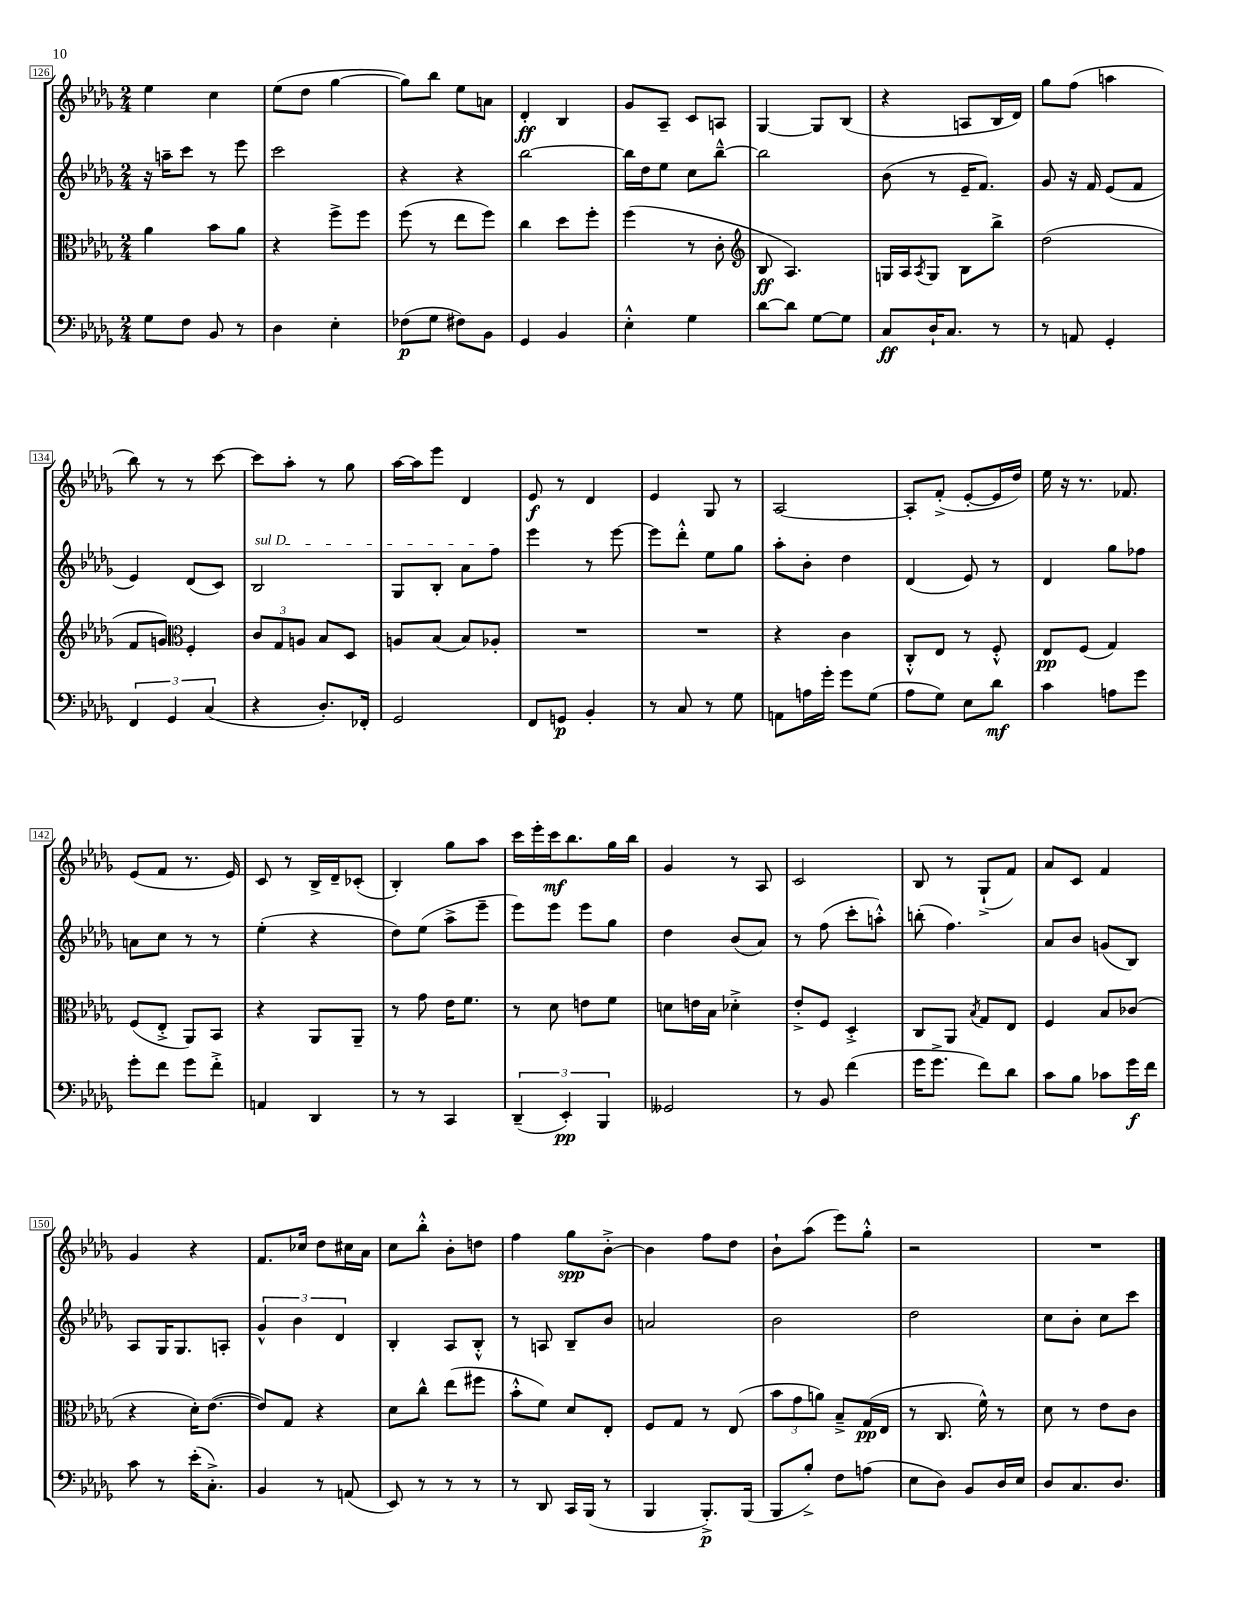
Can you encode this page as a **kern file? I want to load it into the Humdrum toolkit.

**kern	**dynam	**kern	**dynam	**kern	**kern	**dynam
*part4	*part4	*part3	*part3	*part2	*part1	*part1
*staff4	*staff4	*staff3	*staff3	*staff2	*staff1	*staff1
*clefF4	*	*clefC3	*	*clefG2	*clefG2	*
*k[b-e-a-d-g-]	*	*k[b-e-a-d-g-]	*	*k[b-e-a-d-g-]	*k[b-e-a-d-g-]	*
*M2/4	*	*M2/4	*	*M2/4	*M2/4	*
=126	=126	=126	=126	=126	=126	=126
8G-\L	.	4a-\	.	16r	4ee-\	.
.	.	.	.	16aan~\KL	.	.
8F\J	.	.	.	8ccc\J	.	.
8BB-/	.	8b-\L	.	8r	4cc\	.
8r	.	8a-\J	.	8eee-\	.	.
=127	=127	=127	=127	=127	=127	=127
4D-\	.	4r	.	2ccc\	(8ee-\L	.
.	.	.	.	.	8dd-\J	.
4E-'\	.	8ff^\L	.	.	[4gg-\	.
.	.	8ff\J	.	.	.	.
=128	=128	=128	=128	=128	=128	=128
(8F-X\L	p	(8ff\	.	4r	8gg-\L])	.
8G-\J	.	8r	.	.	8bb-\J	.
8F#X\L)	.	8ee-\L	.	4r	8ee-\L	.
8BB-\J	.	8ff\J)	.	.	8an\J	.
=129	=129	=129	=129	=129	=129	=129
4GG-/	.	4cc\	.	[2bb-\	4d-'/	ff
4BB-/	.	8dd-\L	.	.	4B-/	.
.	.	8ff'\J	.	.	.	.
=130	=130	=130	=130	=130	=130	=130
4E-'^^\	.	(4ff\	.	16bb-\LL]	8g-/L	.
.	.	.	.	16dd-\J	.	.
.	.	.	.	8ee-\J	8A-~/J	.
4G-\	.	8r	.	8cc\L	8c/L	.
.	.	8c'\	.	[8bb-~^^\J	8An/J	.
=131	=131	=131	=131	=131	=131	=131
*	*	*clefG2	*	*	*	*
[8d-\L	.	8B-/	ff	2bb-\]	[4G-/	.
8d-\J]	.	4.A-/)	.	.	.	.
[8G-\L	.	.	.	.	8G-/L]	.
8G-\J]	.	.	.	.	(8B-/J	.
=132	=132	=132	=132	=132	=132	=132
8C/L	ff	16Gn/LL	.	(8b-\	4r	.
.	.	16A-/J	.	.	.	.
.	.	8qA-/	.	.	.	.
16D-`/K	.	8G/J	.	8r	.	.
8.C/J	.	.	.	.	.	.
.	.	8B-\L	.	16e-~/KL	8An/L	.
.	.	.	.	8.f/J)	.	.
8r	.	8bb-^\J	.	.	16B-/L	.
.	.	.	.	.	16d-/JJ)	.
=133	=133	=133	=133	=133	=133	=133
8r	.	(2dd-\	.	8g-/	8gg-\L	.
8AAn/	.	.	.	16r	(8ff\J	.
.	.	.	.	16f/	.	.
4GG-'/	.	.	.	(8e-/L	4aan\	.
.	.	.	.	8f/J	.	.
!!LO:LB:g=z
=134	=134	=134	=134	=134	=134	=134
6FF/	.	8f/L	.	4e-/)	8bb-\)	.
.	.	8gn/J)	.	.	8r	.
6GG-/	.	.	.	.	.	.
*	*	*clefC3	*	*	*	*
.	.	4F'/	.	(8d-/L	8r	.
(6C/	.	.	.	.	.	.
.	.	.	.	8c/J)	[8ccc\	.
=135	=135	=135	=135	=135	=135	=135
!	!	!	!	!LO:TX:a:i:t=sul D	!	!
4r	.	12c/L	.	2B-/	8ccc\L]	.
.	.	12G-/	.	.	.	.
.	.	.	.	.	8aa-'\J	.
.	.	12An/J	.	.	.	.
8.D-'/L)	.	8B-/L	.	.	8r	.
.	.	8D-/J	.	.	8gg-\	.
16FF-X'/Jk	.	.	.	.	.	.
=136	=136	=136	=136	=136	=136	=136
2GG-/	.	8An/L	.	8G-/L	[16aa-\LL	.
.	.	.	.	.	16aa-\J]	.
.	.	(8B-/J	.	8B-'/J	8eee-\J	.
.	.	8B-/L)	.	8a-\L	4d-/	.
.	.	8A-X'/J	.	8ff\J	.	.
=137	=137	=137	=137	=137	=137	=137
8FF/L	.	2r	.	4eee-\	8e-/	f
8GGn/J	p	.	.	.	8r	.
4BB-'/	.	.	.	8r	4d-/	.
.	.	.	.	[8eee-\	.	.
=138	=138	=138	=138	=138	=138	=138
8r	.	2r	.	8eee-\L]	4e-/	.
8C/	.	.	.	8ddd-'^^\J	.	.
8r	.	.	.	8ee-\L	8G-/	.
8G-\	.	.	.	8gg-\J	8r	.
=139	=139	=139	=139	=139	=139	=139
8AAn\L	.	4r	.	8aa-'\L	[2A-/	.
16An\L	.	.	.	8b-'\J	.	.
16g-'\JJ	.	.	.	.	.	.
8g-\L	.	4c\	.	4dd-\	.	.
(8G-\J	.	.	.	.	.	.
=140	=140	=140	=140	=140	=140	=140
8A-\L	.	8C'^^/L	.	(4d-/	8A-'/L]	.
8G-\J)	.	8E-/J	.	.	(8f'^/J	.
8E-\L	.	8r	.	8e-/)	[8e-'/L	.
8d-\J	mf	8F'^^/	.	8r	16e-/L]	.
.	.	.	.	.	16dd-/JJ)	.
=141	=141	=141	=141	=141	=141	=141
4c\	.	8E-/L	pp	4d-/	16ee-\	.
.	.	.	.	.	16r	.
.	.	(8F/J	.	.	8.r	.
8An\L	.	4G-/)	.	8gg-\L	.	.
.	.	.	.	.	8.f-X/	.
8g-\J	.	.	.	8ff-X\J	.	.
!!LO:LB:g=z
=142	=142	=142	=142	=142	=142	=142
8g-'\L	.	(8F/L	.	8an\L	(8e-/L	.
8f\J	.	8E-'^/J	.	8cc\J	8f/J	.
8g-\L	.	8AA-/L)	.	8r	8.r	.
8f'^\J	.	8BB-/J	.	8r	.	.
.	.	.	.	.	16e-/)	.
=143	=143	=143	=143	=143	=143	=143
4AAn/	.	4r	.	(4ee-'\	8c/	.
.	.	.	.	.	8r	.
4DD-/	.	8AA-/L	.	4r	16B-^/LL	.
.	.	.	.	.	16d-~/J	.
.	.	8AA-~/J	.	.	(8c-X'/J	.
=144	=144	=144	=144	=144	=144	=144
8r	.	8r	.	8dd-\L)	4B-'/)	.
8r	.	8g-\	.	(8ee-\J	.	.
4CC/	.	16e-\KL	.	8aa-^\L	8gg-\L	.
.	.	8.f\J	.	.	.	.
.	.	.	.	8eee-~\J	8aa-\J	.
=145	=145	=145	=145	=145	=145	=145
(6DD-~/	.	8r	.	8eee-\L)	16ccc\LL	.
.	.	.	.	.	16eee-'\	.
.	.	8d-\	.	8eee-\J	16ccc\J	mf
6EE-'/)	pp	.	.	.	.	.
.	.	.	.	.	8.bb-\	.
.	.	8en\L	.	8eee-\L	.	.
6BBB-/	.	.	.	.	.	.
.	.	8f\J	.	8gg-\J	16gg-\L	.
.	.	.	.	.	16bb-\JJ	.
=146	=146	=146	=146	=146	=146	=146
2GG--X/	.	8dn\L	.	4dd-\	4g-/	.
.	.	16en\L	.	.	.	.
.	.	16B-\JJ	.	.	.	.
.	.	4d-X'^\	.	(8b-/L	8r	.
.	.	.	.	8a-/J)	8A-/	.
=147	=147	=147	=147	=147	=147	=147
8r	.	8e-'^/L	.	8r	2c/	.
8BB-/	.	8F/J	.	(8ff\	.	.
(4f\	.	4D-'^/	.	8ccc'\L	.	.
.	.	.	.	8aan'^^\J)	.	.
=148	=148	=148	=148	=148	=148	=148
16g-\KL	.	8C/L	.	(8bbn'\	8B-/	.
8.g-^\J	.	.	.	.	.	.
.	.	8AA-/J	.	4.ff\)	8r	.
.	.	8qB-/	.	.	.	.
8f\L)	.	8G-/L	.	.	(8G-`^/L	.
8d-\J	.	8E-/J	.	.	8f/J)	.
=149	=149	=149	=149	=149	=149	=149
8c\L	.	4F/	.	8a-/L	8a-/L	.
8B-\J	.	.	.	8b-/J	8c/J	.
8c-X\L	.	8B-/L	.	(8gn/L	4f/	.
16g-\L	f	(8c-X/J	.	8B-/J)	.	.
16f\JJ	.	.	.	.	.	.
!!LO:LB:g=z
=150	=150	=150	=150	=150	=150	=150
8c\	.	4r	.	8A-/L	4g-/	.
8r	.	.	.	16G-/K	.	.
.	.	.	.	8.G-/	.	.
(16e-'\KL	.	16d-'\KL)	.	.	4r	.
8.C'^\J)	.	([8.e-\J	.	.	.	.
.	.	.	.	8An'/J	.	.
=151	=151	=151	=151	=151	=151	=151
4BB-/	.	8e-/L])	.	6g-^^/	8.f/L	.
.	.	8G-/J	.	.	.	.
.	.	.	.	6b-\	.	.
.	.	.	.	.	16cc-X/Jk	.
8r	.	4r	.	.	8dd-\L	.
.	.	.	.	6d-/	.	.
(8AAn/	.	.	.	.	16cc#X\L	.
.	.	.	.	.	16a-\JJ	.
=152	=152	=152	=152	=152	=152	=152
8EE-/)	.	8d-\L	.	4B-'/	8cc\L	.
8r	.	8cc^^\J	.	.	8bb-'^^\J	.
8r	.	(8ee-\L	.	8A-/L	8b-'\L	.
8r	.	8ff#X\J	.	8B-'^^/J	8ddn\J	.
=153	=153	=153	=153	=153	=153	=153
8r	.	8b-'^^\L	.	8r	4ff\	.
8DD-/	.	8f\J)	.	8An/	.	.
16CC/LL	.	8d-/L	.	8B-~/L	8gg-\L	spp
(16BBB-/JJ	.	.	.	.	.	.
8r	.	8E-'/J	.	8b-/J	[8b-'^\J	.
=154	=154	=154	=154	=154	=154	=154
4BBB-/	.	8F/L	.	2an/	4b-\]	.
.	.	8G-/J	.	.	.	.
8.BBB-'^/L)	p	8r	.	.	8ff\L	.
.	.	(8E-/	.	.	8dd-\J	.
(16BBB-/Jk	.	.	.	.	.	.
=155	=155	=155	=155	=155	=155	=155
8BBB-/L	.	12b-\L	.	2b-\	8b-`\L	.
.	.	12g-\	.	.	.	.
8B-'^/J)	.	.	.	.	(8aa-\J	.
.	.	12an\J)	.	.	.	.
8F\L	.	8B-~^/L	.	.	8eee-\L)	.
(8An\J	.	(16G-/L	pp	.	8gg-'^^\J	.
.	.	16E-/JJ	.	.	.	.
=156	=156	=156	=156	=156	=156	=156
8E-\L	.	8r	.	2dd-\	2r	.
8D-\J)	.	8.C/	.	.	.	.
8BB-/L	.	.	.	.	.	.
.	.	16f^^\)	.	.	.	.
16D-/L	.	8r	.	.	.	.
16E-/JJ	.	.	.	.	.	.
=157	=157	=157	=157	=157	=157	=157
8D-/L	.	8d-\	.	8cc\L	2r	.
8.C/	.	8r	.	8b-'\J	.	.
.	.	8e-\L	.	8cc\L	.	.
8.D-/J	.	.	.	.	.	.
.	.	8c\J	.	8ccc\J	.	.
==	==	==	==	==	==	==
*-	*-	*-	*-	*-	*-	*-
